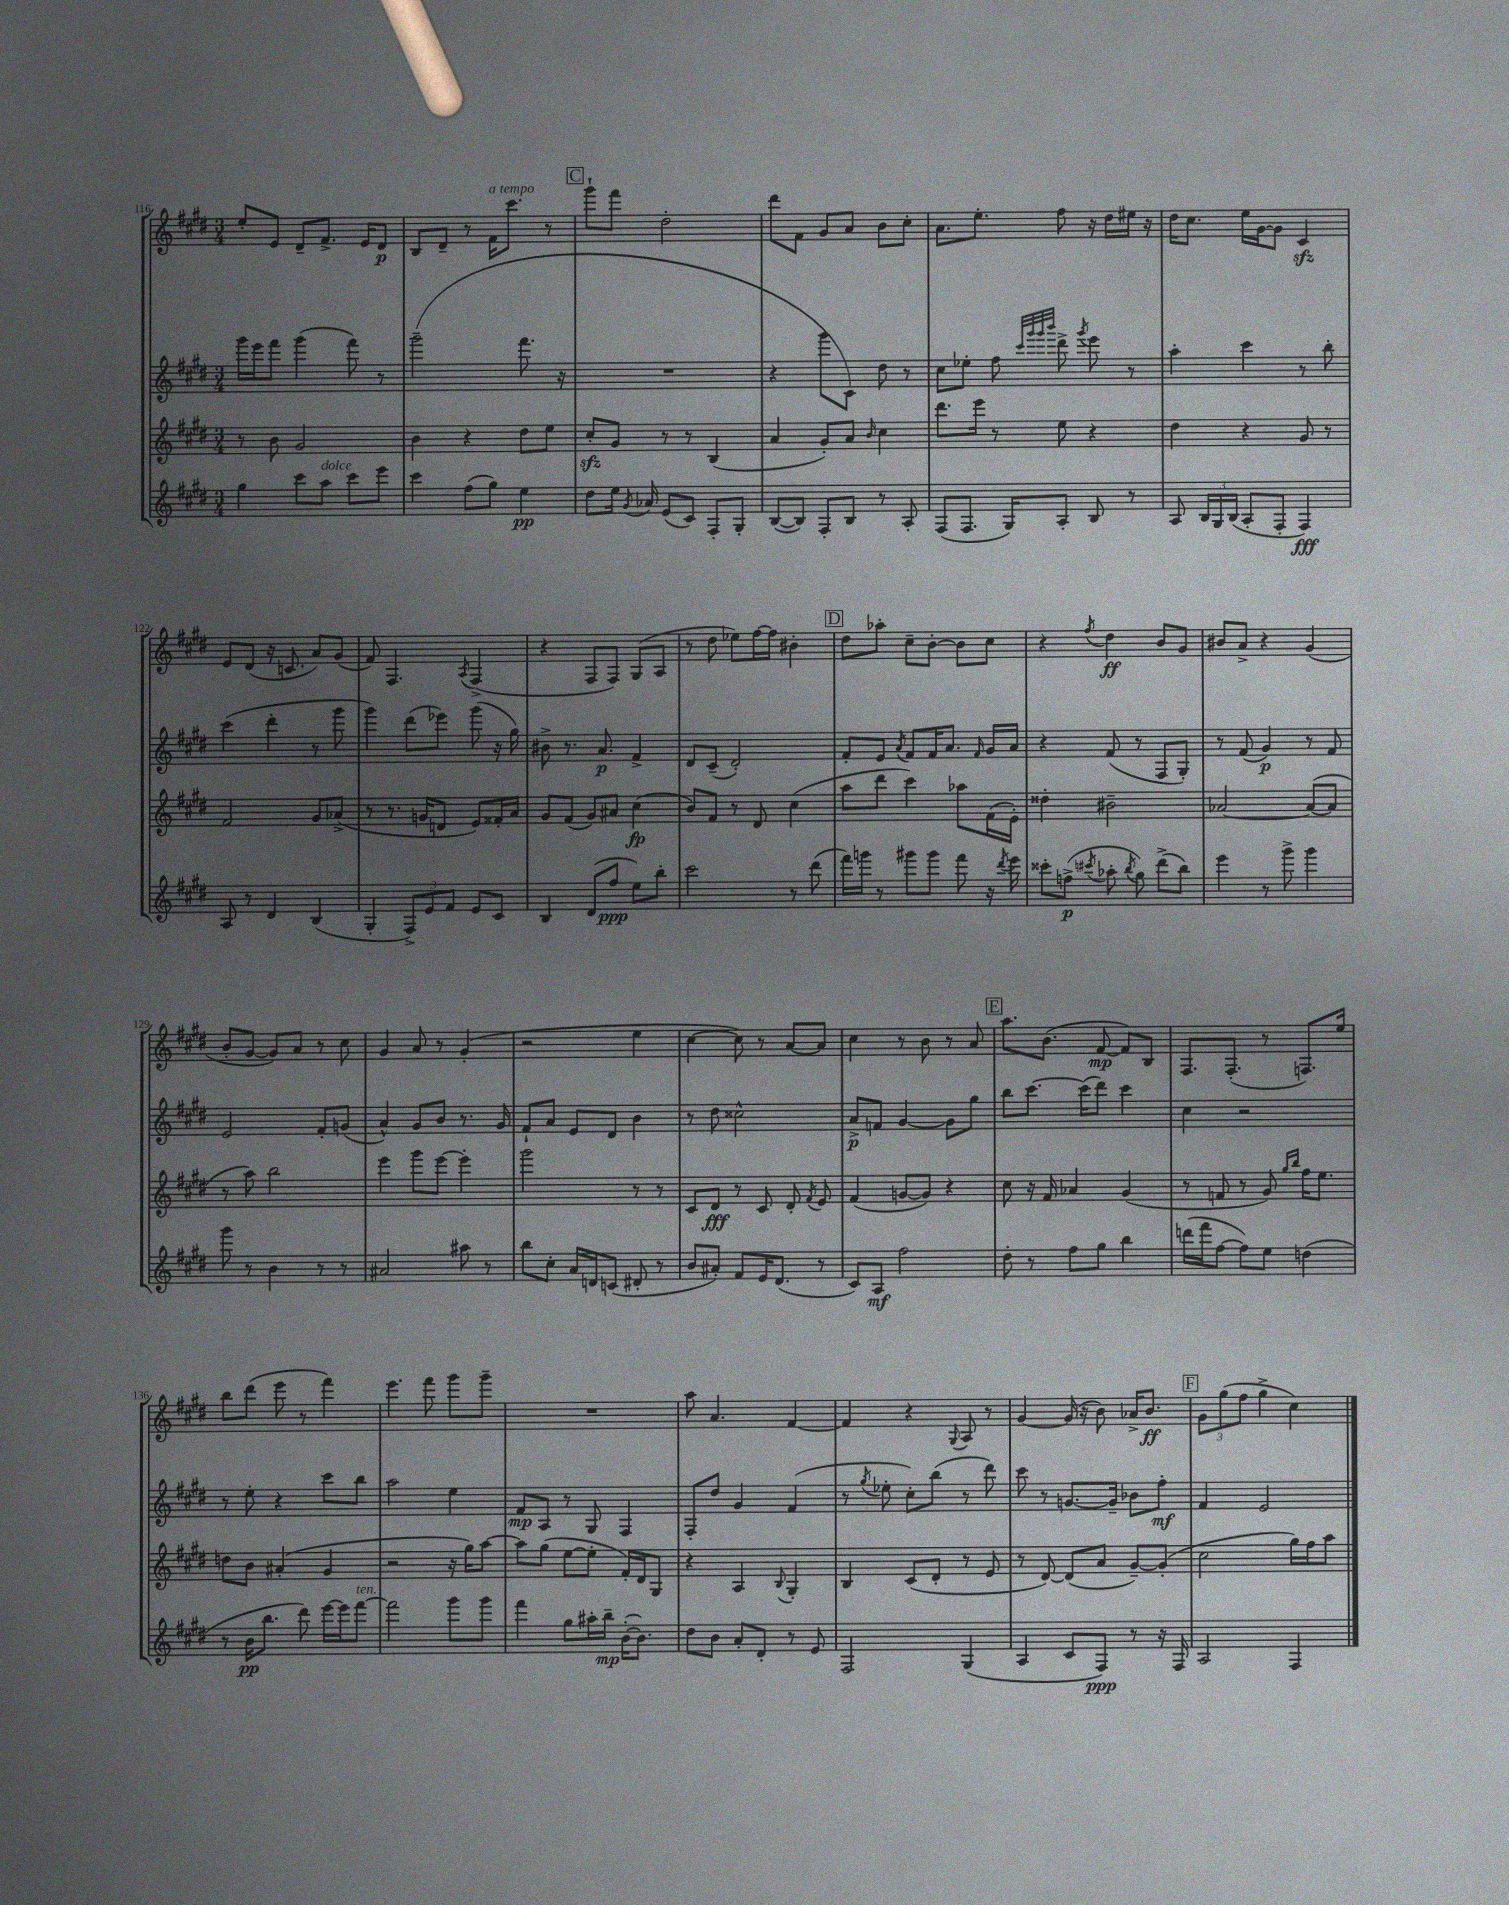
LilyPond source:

<<
\new StaffGroup <<
\new Staff = "s0" {
    \clef treble \key e \major \numericTimeSignature \time 3/4
    \autoBeamOff e''8[-. e'8] dis'8[-- fis'8.]-> e'16[ dis'8]\p |
    b8[ dis'8]-- r8 fis'16[^\markup { \italic "a tempo" } cis'''8.] r8 |
    \mark \markup { \box "C" } gis'''8[-! fis'''8] dis''2-. |
    dis'''8[ fis'8] gis'8[ a'8] b'8[ cis''8]-. |
    a'8.[ e''8.]-. fis''8 r16 dis''16[ eis''16] r16 |
    dis''16[ cis''8.] e''16[ gis'16~ gis'8] cis'4\sfz |
    e'8[ dis'8]( r16 c'8. a'8[) gis'8]( |
    fis'8) fis4. \acciaccatura { a8 } fis4->( |
    r4 fis8[ fis8]) gis8[( a8] |
    r8 dis''8 ees''8[) fis''16~ fis''16] bis'4-. |
    \mark \markup { \box "D" } dis''8[ aes''8]-. cis''8[-- b'8]~-. b'8[ cis''8] |
    r4 \acciaccatura { fis''8 } dis''4\ff b'8[ gis'8] |
    bis'8[ a'8]-> r4 gis'4( |
    b'8[-. gis'8]~ gis'8[) a'8] r8 cis''8 |
    gis'4 a'8 r8 gis'4-.( |
    r2 e''4 |
    cis''4~ cis''8) r8 a'8[~ a'8] |
    cis''4 r8 b'8 r8 a'8 |
    \mark \markup { \box "E" } a''8.[ b'8.]( fis'8~\mp fis'8[) b8] |
    fis8.[ fis8.]-.( r8 f8.[) e''16] |
    b''8[ dis'''8]( e'''8 r8 fis'''4) |
    e'''4. fis'''8 gis'''8[ gis'''8]-- |
    R2. |
    a''8 a'4. fis'4~ |
    fis'4 r4 \appoggiatura { gis8 } a8 r8 |
    gis'4~ gis'16( r16 b'8) aes'16[-> b'8.]\ff |
    \mark \markup { \box "F" } \tuplet 3/2 { gis'8[ gis''8( fis''8] } gis''4-> cis''4) \bar "|." |
}
\new Staff = "s1" {
    \clef treble \key e \major \numericTimeSignature \time 3/4
    \autoBeamOff gis'''16[ e'''16 fis'''8] gis'''4( fis'''8) r8 |
    gis'''2--( fis'''8. r16 |
    \mark \markup { \box "C" } R2. |
    r4 gis'''8[ cis'8]) dis''8 r8 |
    cis''8[ ees''8]-. fis''8 \grace { cis'''32[ gis'''32 gis'''32 b'''32] } dis'''8-> \acciaccatura { gis'''8 } e'''8 r8 |
    a''4-. cis'''4 r8 b''8-. |
    cis'''4( dis'''4-. r8 gis'''8 |
    gis'''4) dis'''8[( ees'''8]) gis'''8( r16 gis''16) |
    bis'8-> r8. a'8.\p fis'4-> |
    dis'8[ cis'8]--( dis'2-.) |
    \mark \markup { \box "D" } fis'8[-. e'8] \acciaccatura { a'8 } fis'8[ fis'16 a'8.] \grace { fis'16 } gis'16[ a'16] |
    r4 fis'8( r8 fis8[ gis8]-.) |
    r8 fis'8( gis'4\p) r8 fis'8 |
    e'2 fis'8[-. g'8]( |
    a'4-^) gis'8[ b'8] r8. gis'16 |
    fis'8[-! a'8] e'8[ dis'8] b'4 |
    r8 dis''8 cisis''2-^ |
    a'8[->\p f'8] gis'4~ gis'8[ gis''8] |
    \mark \markup { \box "E" } b''8[ cis'''8.]~ cis'''16[( dis'''8]) cis'''4 |
    cis''4 r2 |
    r8 e''8-. r4 cis'''8[ b''8] |
    a''2 e''4 |
    fis'8[\mp a8] r8 gis8 fis4 |
    fis8[-. dis''8] gis'4 fis'4( |
    r8 \acciaccatura { gis''8 } ees''8-. cis''8[-.) b''8]( r8 dis'''8) |
    cis'''8 r8 g'8.[~ g'16]-- bes'8[ fis''8]-.\mf |
    \mark \markup { \box "F" } fis'4 e'2 \bar "|." |
}
\new Staff = "s2" {
    \clef treble \key e \major \numericTimeSignature \time 3/4
    \autoBeamOff r8 b'8 gis'2 |
    b'4 r4 dis''8[ e''8] |
    \mark \markup { \box "C" } cis''8[-.\sfz gis'8] r8 r8 b4( |
    a'4 gis'8[-.) a'8] \grace { b'16 } cis''4 |
    dis'''8.[ e'''16] r8 e''8 r4 |
    dis''4 r4 gis'8 r8 |
    fis'2 gis'8[ aes'8]->( |
    r8 r8. g'16[ d'8] e'8[) fisis'16-. a'16] |
    gis'8[ fis'8]( gis'8[) ais'8] cis''4\fp( |
    b'8[) fis'8] r8 dis'8 cis''4( |
    \mark \markup { \box "D" } a''8[ dis'''8] cis'''4) aes''8[ fis'16( e'16]-.) |
    disis''4-. bis'2-- |
    aes'2~ aes'8[~( aes'8] |
    r8 a''8) b''2 |
    e'''4 gis'''8[ e'''8]~ e'''4-. |
    gis'''2 r8 r8 |
    cis'8[ dis'8]\fff r8 cis'8 dis'8-. \acciaccatura { fis'8 } e'8 |
    fis'4( g'8[~ g'8]) r4 |
    \mark \markup { \box "E" } cis''8 r16 fis'16 aes'4 gis'4( |
    r8 f'8 r8 gis'8) \grace { gis''16[ b''16] } fis''16[ e''8.] |
    d''8[ b'8] ais'4-.( gis'4 |
    r2 r16 gis''16[) a''8]~ |
    a''8[ gis''8]( e''8[~ e''8]-. fis'16[-.) dis'16 gis8] |
    r4 a4 \appoggiatura { b8 } gis4-. |
    b4 cis'8[( dis'8]-. r8 e'8 |
    r8 dis'8~) dis'8[( a'8] gis'8[~--) gis'8]-.( |
    \mark \markup { \box "F" } cis''2 gis''16[) fis''16 a''8] \bar "|." |
}
\new Staff = "s3" {
    \clef treble \key e \major \numericTimeSignature \time 3/4
    \autoBeamOff gis''4 cis'''8[ a''8]^\markup { \italic "dolce" } cis'''8[ e'''8] |
    cis'''4 fis''8[( gis''8]) e''4\pp |
    \mark \markup { \box "C" } dis''8[ e''16] \acciaccatura { gis'8 } aes'16 e'8[( cis'8]) fis8[-. gis8]-. |
    b8[~( b8]) fis8[-. b8] r8 a8-. |
    fis8[( fis8.] gis16[) a8]-. b8 r8 |
    a8 \tuplet 3/2 { b16[ gis16 b16]( } a8[-. fis8]-. fis4\fff) |
    a8 r8 dis'4 b4( |
    gis4-. \tuplet 3/2 { fis8[->) e'8 fis'8] } e'8[ cis'8] |
    b4 dis'8[( fis''8]\ppp e''8[) b''8]-. |
    cis'''2 r8 dis'''8( |
    \mark \markup { \box "D" } fis'''16[) g'''16] r8 gis'''8[ gis'''8] fis'''8 r16 \acciaccatura { dis'''8 } e'''16 |
    cisis'''8[-. f''8]->\p( \acciaccatura { cis'''8 } aes''8-. \acciaccatura { b''8 } gis''8) dis'''8[->( b''8]) |
    e'''4 r8 gis'''8-> gis'''4 |
    gis'''8 r8 b'4 r8 r8 |
    ais'2 ais''8 r8 |
    b''8[ cis''8]-. a'16[ d'16 c'8]( dis'8-. r8 |
    b'8[ ais'8]-.) fis'8[ e'16 dis'8.]( r8 |
    cis'8[) a8]\mf fis''2 |
    \mark \markup { \box "E" } dis''8-. r8 fis''8[ gis''8] b''4 |
    d'''16[( fis'''16 fis''8]~ fis''8[) e''8] d''4( |
    r8 b'16[\pp b''8.] dis'''8) e'''16[~ e'''16 fis'''8]~^\markup { \italic "ten." } |
    fis'''2 gis'''8[ gis'''8] |
    fis'''4 gis''8[ ais''16-. b''16]--\mp b'16[~-.( b'8.]) |
    dis''8[ b'8] a'8[-. dis'8]-. r8 e'8 |
    fis2 gis4( |
    a4 cis'8[ fis8]\ppp) r8 r16 fis16 |
    \mark \markup { \box "F" } a2 fis4 \bar "|." |
}
>>
>>
\layout { \context { \Score currentBarNumber = #116 } }
